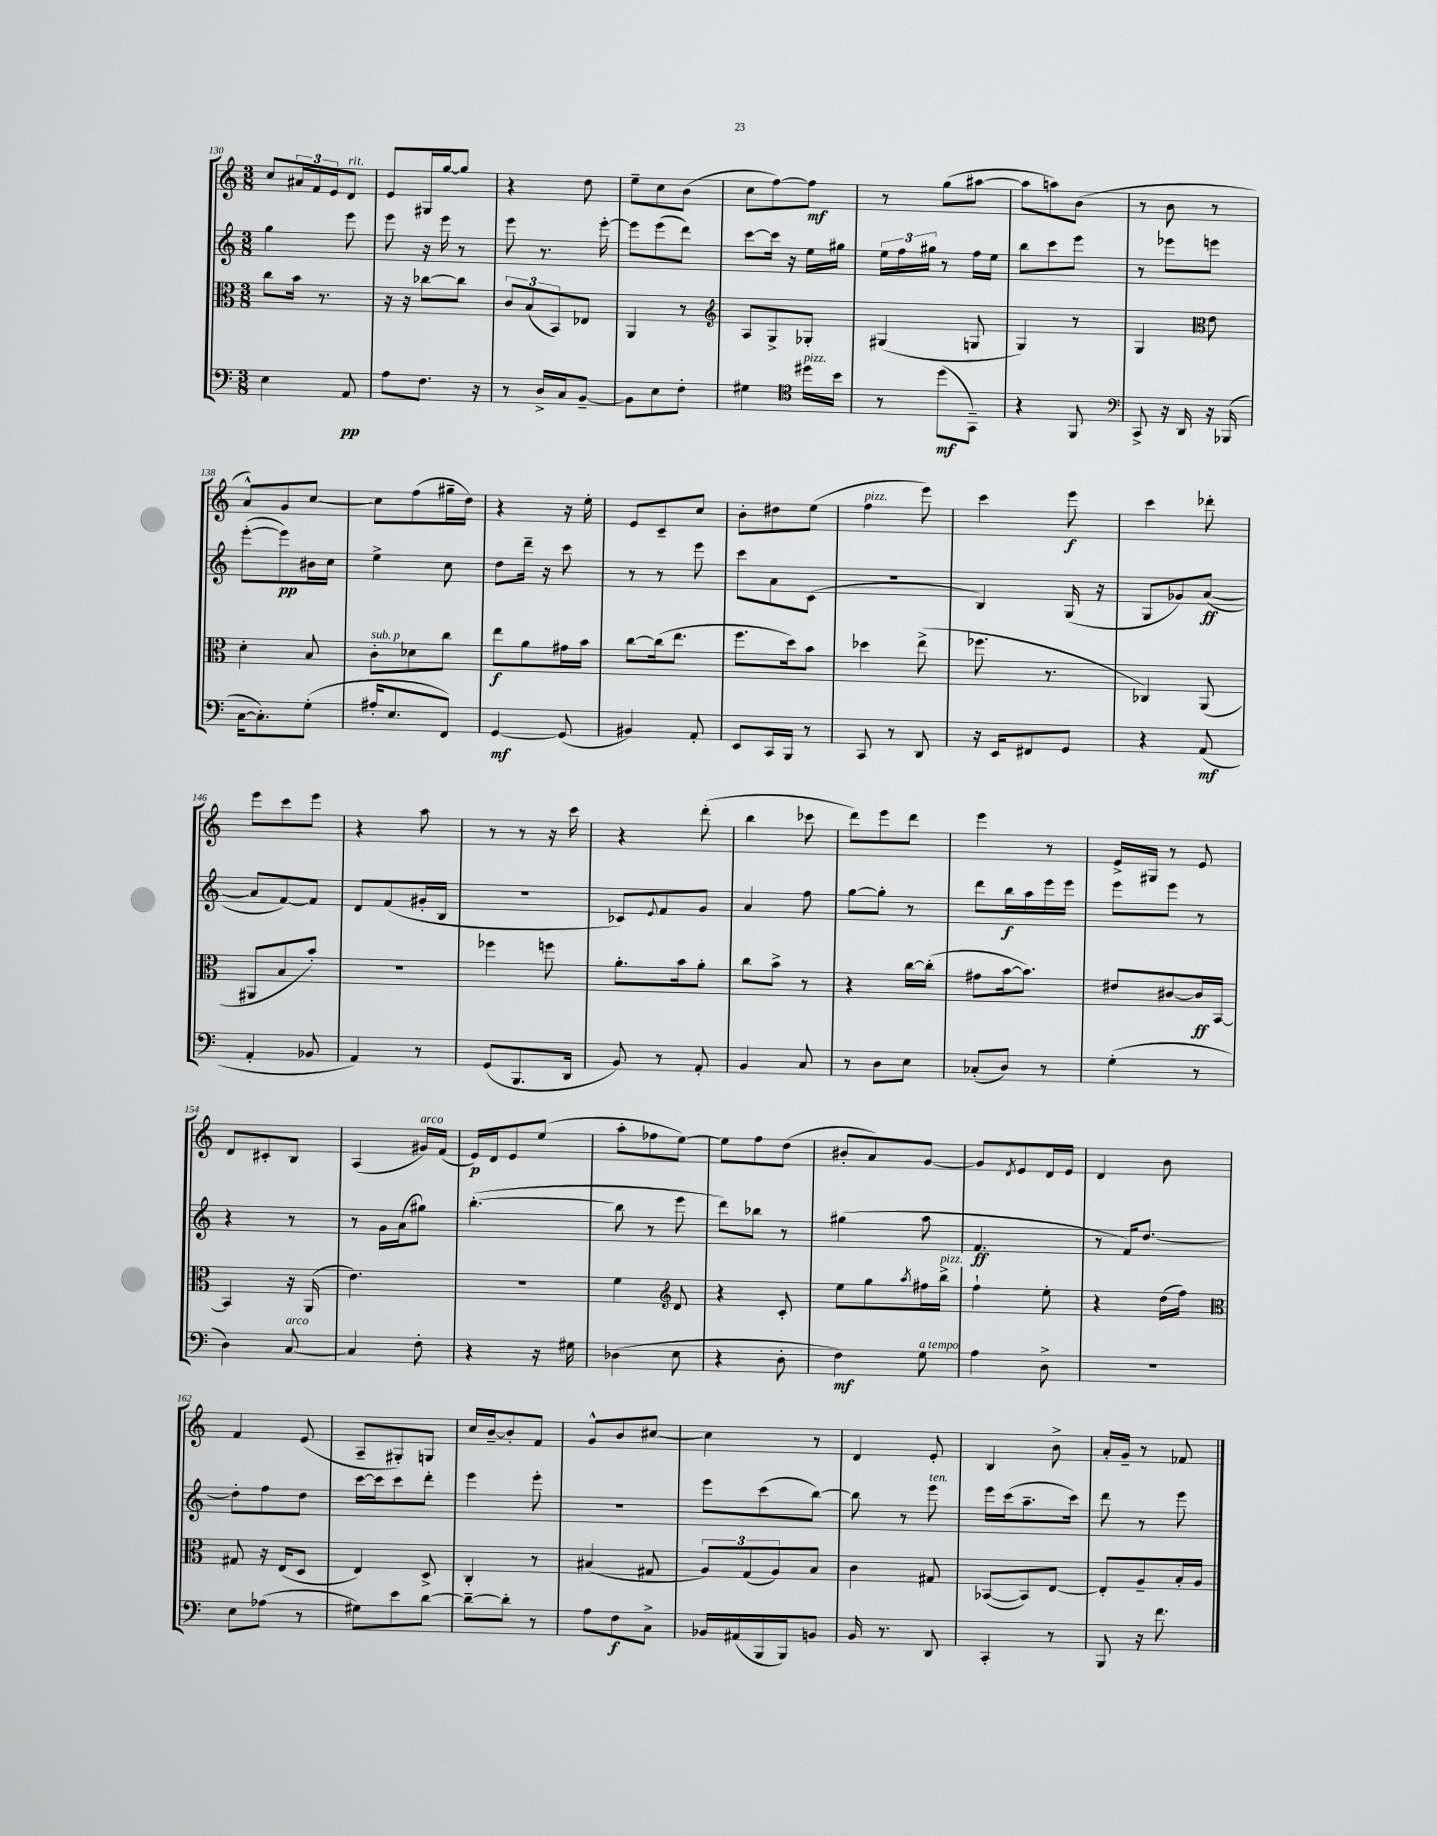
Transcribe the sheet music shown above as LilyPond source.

<<
\new StaffGroup <<
\new Staff = "s0" {
    \clef treble \key c \major \numericTimeSignature \time 3/8
    c''8 \tuplet 3/2 { ais'16 f'16 e'16 } d'8^\markup { \italic "rit." } |
    e'8 gis16 g''16~ g''8 |
    r4 d''8 |
    e''8-- c''8 b'8( |
    c''8 f''8~) f''8\mf |
    r8 g''8( ais''8~ |
    ais''8 a''8) b'8( |
    r8 b'8 r8 |
    a'8-^) g'8 c''8~ |
    c''8 f''8( gis''16-- d''16) |
    r4 r16 e''16-. |
    e'8 c'8-- c''8 |
    b'8-. dis''8 e''8( |
    f''4^\markup { \italic "pizz." } e'''8) |
    c'''4 e'''8\f |
    c'''4 des'''8-. |
    e'''8 c'''8 e'''8 |
    r4 a''8 |
    r8 r8 r16 c'''16 |
    r4 d'''8-.( |
    b''4 ces'''8 |
    d'''8) e'''8 d'''8 |
    e'''4 r8 |
    e'16-> gis16 r8 e'8 |
    d'8 cis'8-. b8 |
    a4( gis'16^\markup { \italic "arco" }) f'16( |
    e'16\p) d'16 e'8 e''8( |
    a''8-. fes''8 e''8~) |
    e''8 f''8 d''8( |
    bis'8-. a'8) g'8~ |
    g'8 \acciaccatura { d'8 } e'8 d'16 e'16 |
    d'4 b'8 |
    f'4 e'8( |
    a8-- gis8-.) g8 |
    c''16 b'16~-- b'8-. f'8 |
    g'8-^ b'8 cis''8~ |
    cis''4 r8 |
    d'4 e'8-. |
    b4 b'8-> |
    a'16-. g'16-- r8 fes'8 \bar "|." |
}
\new Staff = "s1" {
    \clef treble \key c \major \numericTimeSignature \time 3/8
    g''4 e'''8 |
    e'''8 r16 e'''16 r8 |
    e'''8 r8. e'''16~-. |
    e'''8 e'''8( d'''8) |
    c'''8~ c'''16 r16 e''16 gis''16 |
    \tuplet 3/2 { e''16 f''16 gis''16 } r8 f''16 e''16 |
    b''8 c'''8 e'''8 |
    r8 ees'''8 e'''8 |
    e'''8~-.( e'''8\pp) bis'16 c''16 |
    e''4-> c''8 |
    d''8 d'''16-- r16 c'''8 |
    r8 r8 e'''8 |
    c'''8 a'8 c'8( |
    R4. |
    b4) g16( r16 |
    g8 ges'8) a'8~\ff( |
    a'8 f'8~) f'8 |
    d'8 f'8( gis'16-. b16 |
    R4. |
    ces'8) \appoggiatura { e'8 } f'8 g'8 |
    a'4 f''8 |
    g''8~ g''8-. r8 |
    d'''8 b''16\f a''16 e'''16 e'''16 |
    e'''8 e'''8 r8 |
    r4 r8 |
    r8 g'16 a'16( gis''8) |
    b''4.~-.( |
    b''8 r8 e'''8 |
    d'''8) bes''8 r8 |
    gis''4( a''8 |
    f'4.\ff |
    r8 f'16) d''8.~ |
    d''8-. f''8 d''8 |
    c'''16~ c'''16 c'''8 d'''8-. |
    e'''4 e'''8-. |
    R4. |
    e'''8 c'''8( b''8~) |
    b''8 r8 e'''8^\markup { \italic "ten." } |
    e'''16 c'''16( a''8.-- c'''16) |
    d'''8 r8 e'''8 \bar "|." |
}
\new Staff = "s2" {
    \clef alto \key c \major \numericTimeSignature \time 3/8
    c''8 b'16 r8. |
    r16 r16 ces''8~ ces''8 |
    \tuplet 3/2 { c'8 b8( b,8) } ees8 |
    a,4 r8 |
    \clef treble a8 g8-> ges8-. |
    gis4( g8 |
    g4) r8 |
    g4 \clef alto e'8 |
    d'4-. b8 |
    c'8-.^\markup { \italic "sub. p" } des'8 c''8 |
    e''8\f a'8 gis'16 b'16 |
    c''8~ c''16( e''8. |
    f''8. d''16) b'8 |
    des''4 e''8->( |
    fes''8. r8. |
    ces4) a,8( |
    ais,8 b8 b'8-.) |
    R4. |
    fes''4 f''8 |
    a'8.-. b'16 a'8-. |
    c''8 b'8-> r8 |
    r4 c''16~ c''16-.( |
    gis'8 b'16~ b'8.) |
    eis'8 cis'8~ cis'16\ff b,16~ |
    b,4 r16 a,16( |
    e'4.) |
    r4. |
    f'4 \clef treble d'8 |
    r4 c'8-. |
    e''8 g''8 \acciaccatura { a''8 } fis''16 b''16->^\markup { \italic "pizz." } |
    f''4-! e''8-. |
    r4 d''16( f''16) |
    \clef alto gis8 r16 e16( d8 |
    e4) d8-> |
    c4-. r8 |
    bis4( gis8 |
    \tuplet 3/2 { a8) g8( a8) } b8 |
    c'4 gis8 |
    bes,8~( bes,8) e8~ |
    e8-. a8-- b16-. a16 \bar "|." |
}
\new Staff = "s3" {
    \clef bass \key c \major \numericTimeSignature \time 3/8
    e4 a,8\pp |
    a8 f8. r16 |
    r8 d16-> c16 b,8~-- |
    b,8 e8 f8-. |
    gis4 \clef tenor dis''16^\markup { \italic "pizz." } b'16 |
    r8 d''8\mf( g,8--) |
    r4 f,8 |
    \clef bass c,8-> r16 d,16 r16 bes,,16( |
    c16~ c8.-.) g8-.( |
    ais16-. e8. f,8) |
    g,4~\mf g,8( |
    bis,4) a,8-. |
    e,8 c,16 b,,16 r8 |
    c,8 r8 d,8 |
    r16 e,16 fis,8 g,8 |
    r4 a,8\mf( |
    a,4-. bes,8 |
    a,4) r8 |
    g,8( b,,8. d,16 |
    b,8) r8 a,8-. |
    b,4 c8 |
    r8 d8 e8 |
    ces8-.( d8) r8 |
    g4-.( r8 |
    d4) c8~^\markup { \italic "arco" } |
    c4 f8-. |
    r4 r16 gis16 |
    des4( e8 |
    r4 d8-. |
    f4\mf) g8^\markup { \italic "a tempo" } |
    a4 d8-> |
    R4. |
    e8 aes8( r8 |
    gis8) e'8 d'8~ |
    d'8~-- d'8-. r8 |
    a8 f8\f c8-> |
    bes,16 ais,16( b,,16 b,,16) b,8 |
    b,16 r8. d,8 |
    c,4-. r8 |
    b,,8 r16 f'8. \bar "|." |
}
>>
>>
\layout { \context { \Score currentBarNumber = #130 } }
